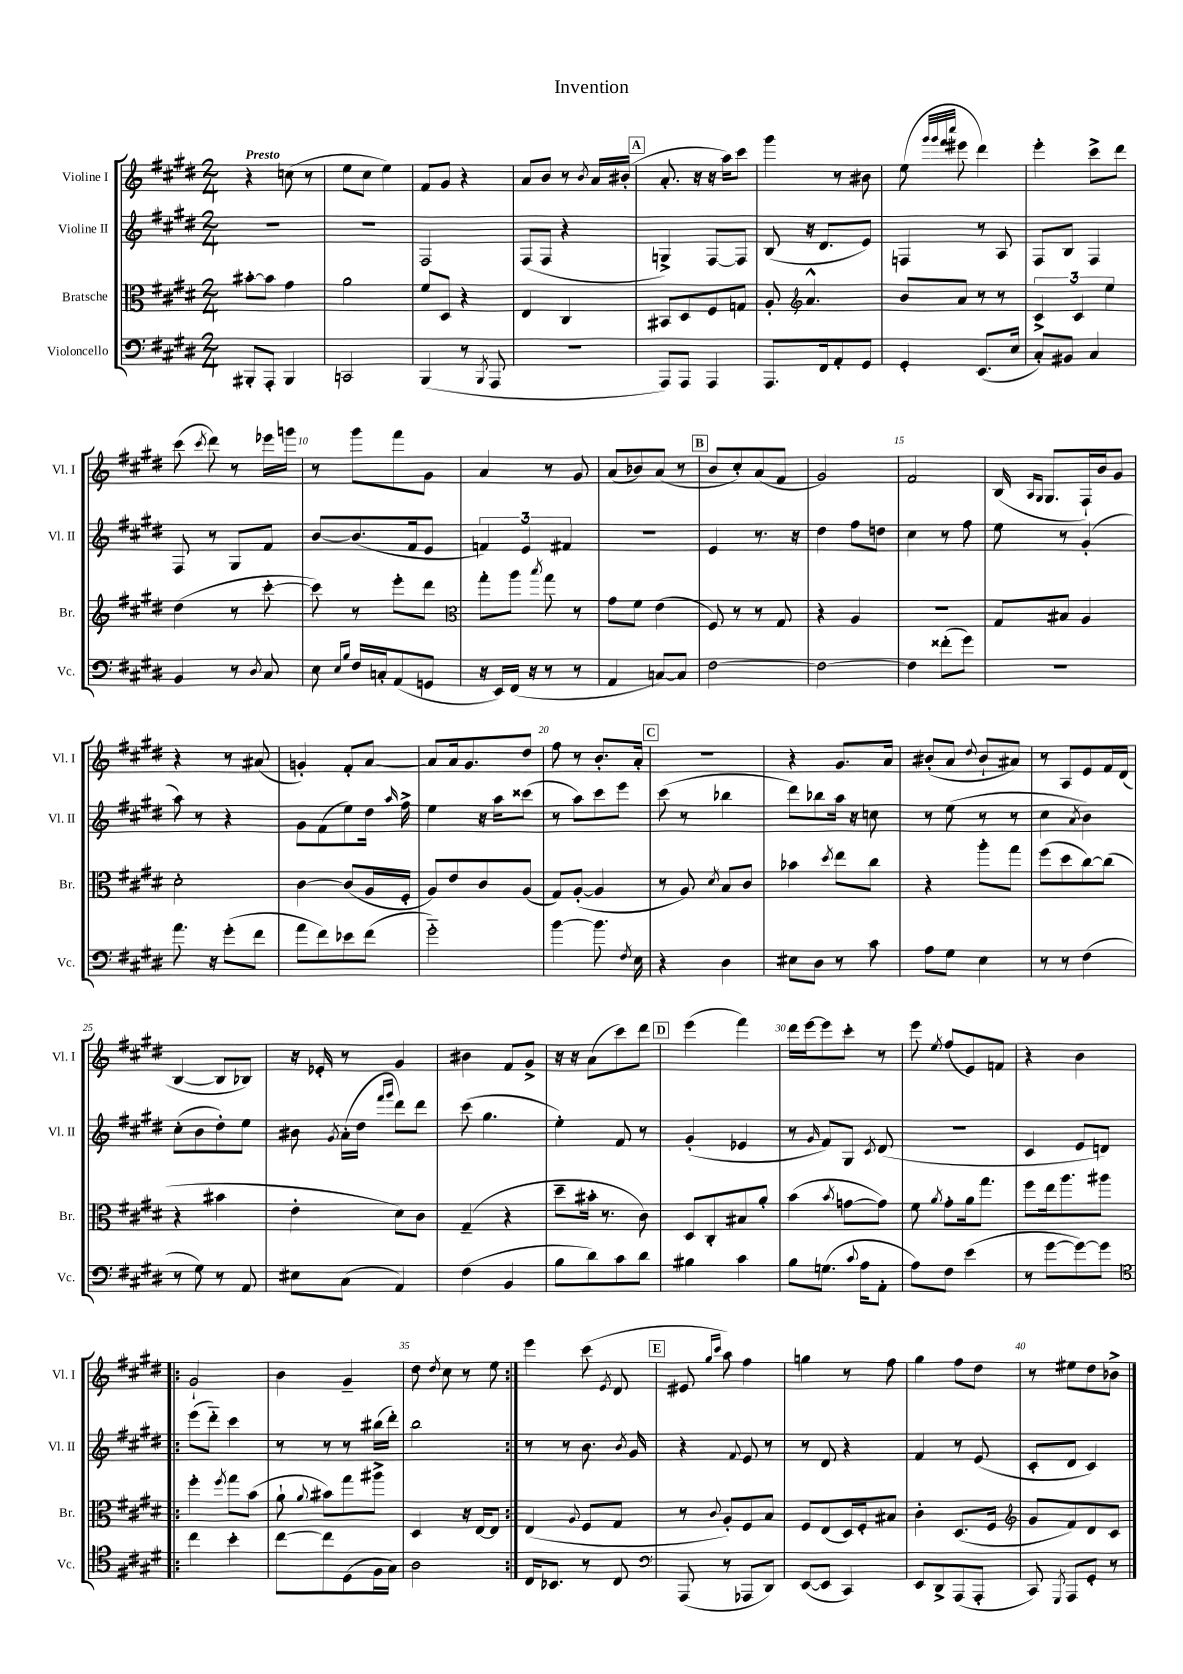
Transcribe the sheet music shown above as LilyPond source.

\header { title = "Invention" }
<<
\new StaffGroup <<
\new Staff = "s0" \with { instrumentName = "Violine I" shortInstrumentName = "Vl. I" } {
    \clef treble \key e \major \numericTimeSignature \time 2/4 \tempo "Presto"
    \autoBeamOff r4 c''8( r8 |
    e''8[ cis''8] e''4) |
    fis'8[ gis'8] r4 |
    a'8[ b'8] r8 \acciaccatura { b'8 } a'16[ bis'16]-.( |
    \mark \markup { \box "A" } a'8.-. r16 r16 a''16[) cis'''8] |
    gis'''4 r8 bis'8 |
    e''8( \grace { gis'''32[ gis'''32 fis'''32 cis''''32] } eis'''8 dis'''4) |
    e'''4-. cis'''8[-> dis'''8] |
    cis'''8( \acciaccatura { cis'''8 } dis'''8) r8 ees'''16[ g'''16] |
    r8 gis'''8[ fis'''8 gis'8] |
    a'4 r8 gis'8 |
    a'8[( bes'8) a'8]( r8 |
    \mark \markup { \box "B" } b'8[ cis''8-.) a'8( fis'8] |
    gis'2) |
    fis'2 |
    b16( \grace { a16[ gis16] } gis8.[ fis16-!) b'16 gis'8] |
    r4 r8 ais'8( |
    g'4-.) fis'8[-. a'8]~ |
    a'8[ a'16 gis'8. dis''8] |
    fis''8 r8 b'8.[-. a'16]-. |
    \mark \markup { \box "C" } R2 |
    r4 gis'8.[ a'16] |
    bis'8[-.( a'8] \appoggiatura { dis''8 } bis'8[-! ais'8]) |
    r8 a8[ e'8 fis'16 dis'16]( |
    b4~ b8[ bes8]) |
    r16 ees'16-. r8 gis'4 |
    bis'4 fis'8[ gis'8]-> |
    r16 r16 a'8[( cis'''8) dis'''8] |
    \mark \markup { \box "D" } e'''4( fis'''4) |
    dis'''16[ e'''16~ e'''8 cis'''8]-. r8 |
    e'''8 \acciaccatura { e''8 } fis''8[( e'8) f'8] |
    r4 b'4 |
    \repeat volta 2 { gis'2-! |
    b'4 gis'4-- |
    dis''8 \acciaccatura { dis''8 } cis''8 r8 e''8 | }
    e'''4 cis'''8( \acciaccatura { e'8 } dis'8 |
    \mark \markup { \box "E" } eis'8 \grace { gis''16[ cis'''16] } a''8) fis''4 |
    g''4 r8 fis''8 |
    gis''4 fis''8[ dis''8] |
    r8 eis''8[ dis''8 bes'8]-> \bar "|." |
}
\new Staff = "s1" \with { instrumentName = "Violine II" shortInstrumentName = "Vl. II" } {
    \clef treble \key e \major \numericTimeSignature \time 2/4
    \autoBeamOff R2 |
    R2 |
    fis2 |
    fis8[( fis8] r4 |
    \mark \markup { \box "A" } g4->) fis8[~ fis8] |
    b8( r16 dis'8.[ e'8]) |
    f4 r8 a8 |
    fis8[ b8] fis4 |
    fis8 r8 gis8[ fis'8] |
    b'8[~ b'8.( fis'16 e'8] |
    \tuplet 3/2 { f'4) e'4 fis'4 } |
    R2 |
    \mark \markup { \box "B" } e'4 r8. r16 |
    dis''4 fis''8[ d''8] |
    cis''4 r8 fis''8 |
    e''8 r8 gis'4-.( |
    a''8) r8 r4 |
    gis'8[ fis'8( e''8) dis''16] \grace { a''16 } fis''16-> |
    e''4 r16 a''16[ cisis'''8]( |
    r8 a''8[) cis'''8 e'''8] |
    \mark \markup { \box "C" } cis'''8( r8 bes''4 |
    dis'''8[) bes''8 a''16] r16 c''8 |
    r8 e''8( r8 r8 |
    cis''4 \acciaccatura { a'8 } b'4) |
    cis''8[-.( b'8 dis''8-.) e''8] |
    bis'8 \acciaccatura { gis'8 } a'16[-.( dis''16] \grace { fis'''16[ gis'''16] } dis'''8[) dis'''8] |
    cis'''8( gis''4. |
    e''4-.) fis'8 r8 |
    \mark \markup { \box "D" } gis'4-.( ees'4 |
    r8 \grace { gis'16 } fis'8[) gis8] \acciaccatura { cis'8 } dis'8( |
    R2 |
    cis'4 e'8[ d'8]) |
    \repeat volta 2 { e'''8[( dis'''8]-_) cis'''4 |
    r8 r8 r8 bis''16[( dis'''16]-.) |
    b''2 | }
    r8 r8 b'8. \acciaccatura { b'8 } gis'16 |
    \mark \markup { \box "E" } r4 \appoggiatura { fis'8 } e'8 r8 |
    r8 dis'8 r4 |
    fis'4 r8 e'8( |
    cis'8[-. dis'8] cis'4) \bar "|." |
}
\new Staff = "s2" \with { instrumentName = "Bratsche" shortInstrumentName = "Br." } {
    \clef alto \key e \major \numericTimeSignature \time 2/4
    \autoBeamOff bis'8[~-. bis'8] gis'4 |
    a'2 |
    fis'8[ dis8] r4 |
    e4 cis4 |
    \mark \markup { \box "A" } bis,8[ dis8 fis8 g8] |
    a8-. \clef treble a'4.-^ |
    b'8[ a'8] r8 r8 |
    \tuplet 3/2 { cis'4-> cis'4 e''4 } |
    dis''4( r8 cis'''8~-. |
    cis'''8) r8 e'''8[-. dis'''8] |
    \clef alto gis''8[-. a''8] \acciaccatura { b''8 } gis''8 r8 |
    gis'8[ fis'8] e'4( |
    \mark \markup { \box "B" } fis8) r8 r8 gis8 |
    r4 a4 |
    R2 |
    gis8[ bis8] a4 |
    dis'2-. |
    cis'4~ cis'8[( a16 fis16]-. |
    a8[) e'8 cis'8 a8]( |
    gis8[) a8]~-.( a4 |
    \mark \markup { \box "C" } r8 a8) \acciaccatura { dis'8 } b8[ cis'8] |
    bes'4 \acciaccatura { dis''8 } e''8[ cis''8] |
    r4 a''8[-. gis''8] |
    fis''8[( dis''8 cis''8~) cis''8]( |
    r4 bis'4 |
    e'4-. dis'8[) cis'8] |
    gis4--( r4 |
    dis''8[-- bis'16]-. r8. cis'8) |
    \mark \markup { \box "D" } dis8[ cis8-. bis8 a'8]-. |
    b'4( \acciaccatura { b'8 } g'8[~ g'8]) |
    fis'8 \acciaccatura { a'8 } gis'8[-. a'16 gis''8.] |
    fis''8[ e''16 a''8. ais''8] |
    \repeat volta 2 { fis''4-. \acciaccatura { fis''8 } gis''8[ b'8]( |
    a'8-! \appoggiatura { a'8 } bis'8[) gis''8 ais''8]-> |
    dis4 r16 e16[~ e8] | }
    e4( \appoggiatura { a8 } fis8[ gis8] |
    \mark \markup { \box "E" } r8 \appoggiatura { cis'8 } a8[-.) fis8 b8] |
    fis8[ e8( dis16) fis16-. bis8] |
    cis'4-. dis8.[( fis16] |
    \clef treble gis'8[ fis'8) dis'8 cis'8] \bar "|." |
}
\new Staff = "s3" \with { instrumentName = "Violoncello" shortInstrumentName = "Vc." } {
    \clef bass \key e \major \numericTimeSignature \time 2/4
    \autoBeamOff bis,,8[-. a,,8]-. bis,,4 |
    c,2 |
    b,,4( r8 \acciaccatura { b,,8 } a,,8 |
    R2 |
    \mark \markup { \box "A" } a,,8[) a,,8] a,,4 |
    a,,8.[ fis,16 a,8-. gis,8] |
    gis,4-. e,8.[( e16] |
    cis8[-.) bis,8] cis4 |
    b,4 r8 \acciaccatura { dis8 } cis8 |
    e8 \grace { e16[ b16] } fis16[ c16-. a,8( g,8] |
    r16 e,16[) fis,16]( r16 r8 r8 |
    a,4 c8[~) c8] |
    \mark \markup { \box "B" } fis2~ |
    fis2~ |
    fis4 fisis'8[-.( gis'8]) |
    R2 |
    a'8. r16 gis'8[-.( fis'8] |
    a'8[ fis'8) ees'8 fis'8]( |
    gis'2-_) |
    b'4~ b'8. \acciaccatura { fis8 } e16 |
    \mark \markup { \box "C" } r4 dis4 |
    eis8[ dis8] r8 cis'8 |
    a8[ gis8] e4 |
    r8 r8 fis4( |
    r8 gis8) r8 a,8 |
    eis8[ cis8]( a,4) |
    fis4( b,4 |
    b8[ dis'8) cis'8 dis'8] |
    \mark \markup { \box "D" } bis4 cis'4 |
    b8[ g8.]( \appoggiatura { cis'8 } a16[ a,8]-. |
    a8[) fis8] e'4( |
    r8 gis'8[~ gis'8~) gis'8] |
    \repeat volta 2 { \clef tenor cis''4 b'4-. |
    cis''8[~ cis''8 dis8( fis16 gis16]) |
    a2 | }
    cis16[ bes,8.] r8 cis8 |
    \mark \markup { \box "E" } \clef bass a,,8( r8 aes,,8[ dis,8]) |
    e,8[~( e,8] cis,4) |
    e,8[ dis,8-> a,,8( a,,8]-. |
    cis,8) \acciaccatura { gis,,8 } a,,8[ gis,8]-. r8 \bar "|." |
}
>>
>>
\layout { \context { \Score \override BarNumber.break-visibility = ##(#f #t #t) barNumberVisibility = #(every-nth-bar-number-visible 5) } }
